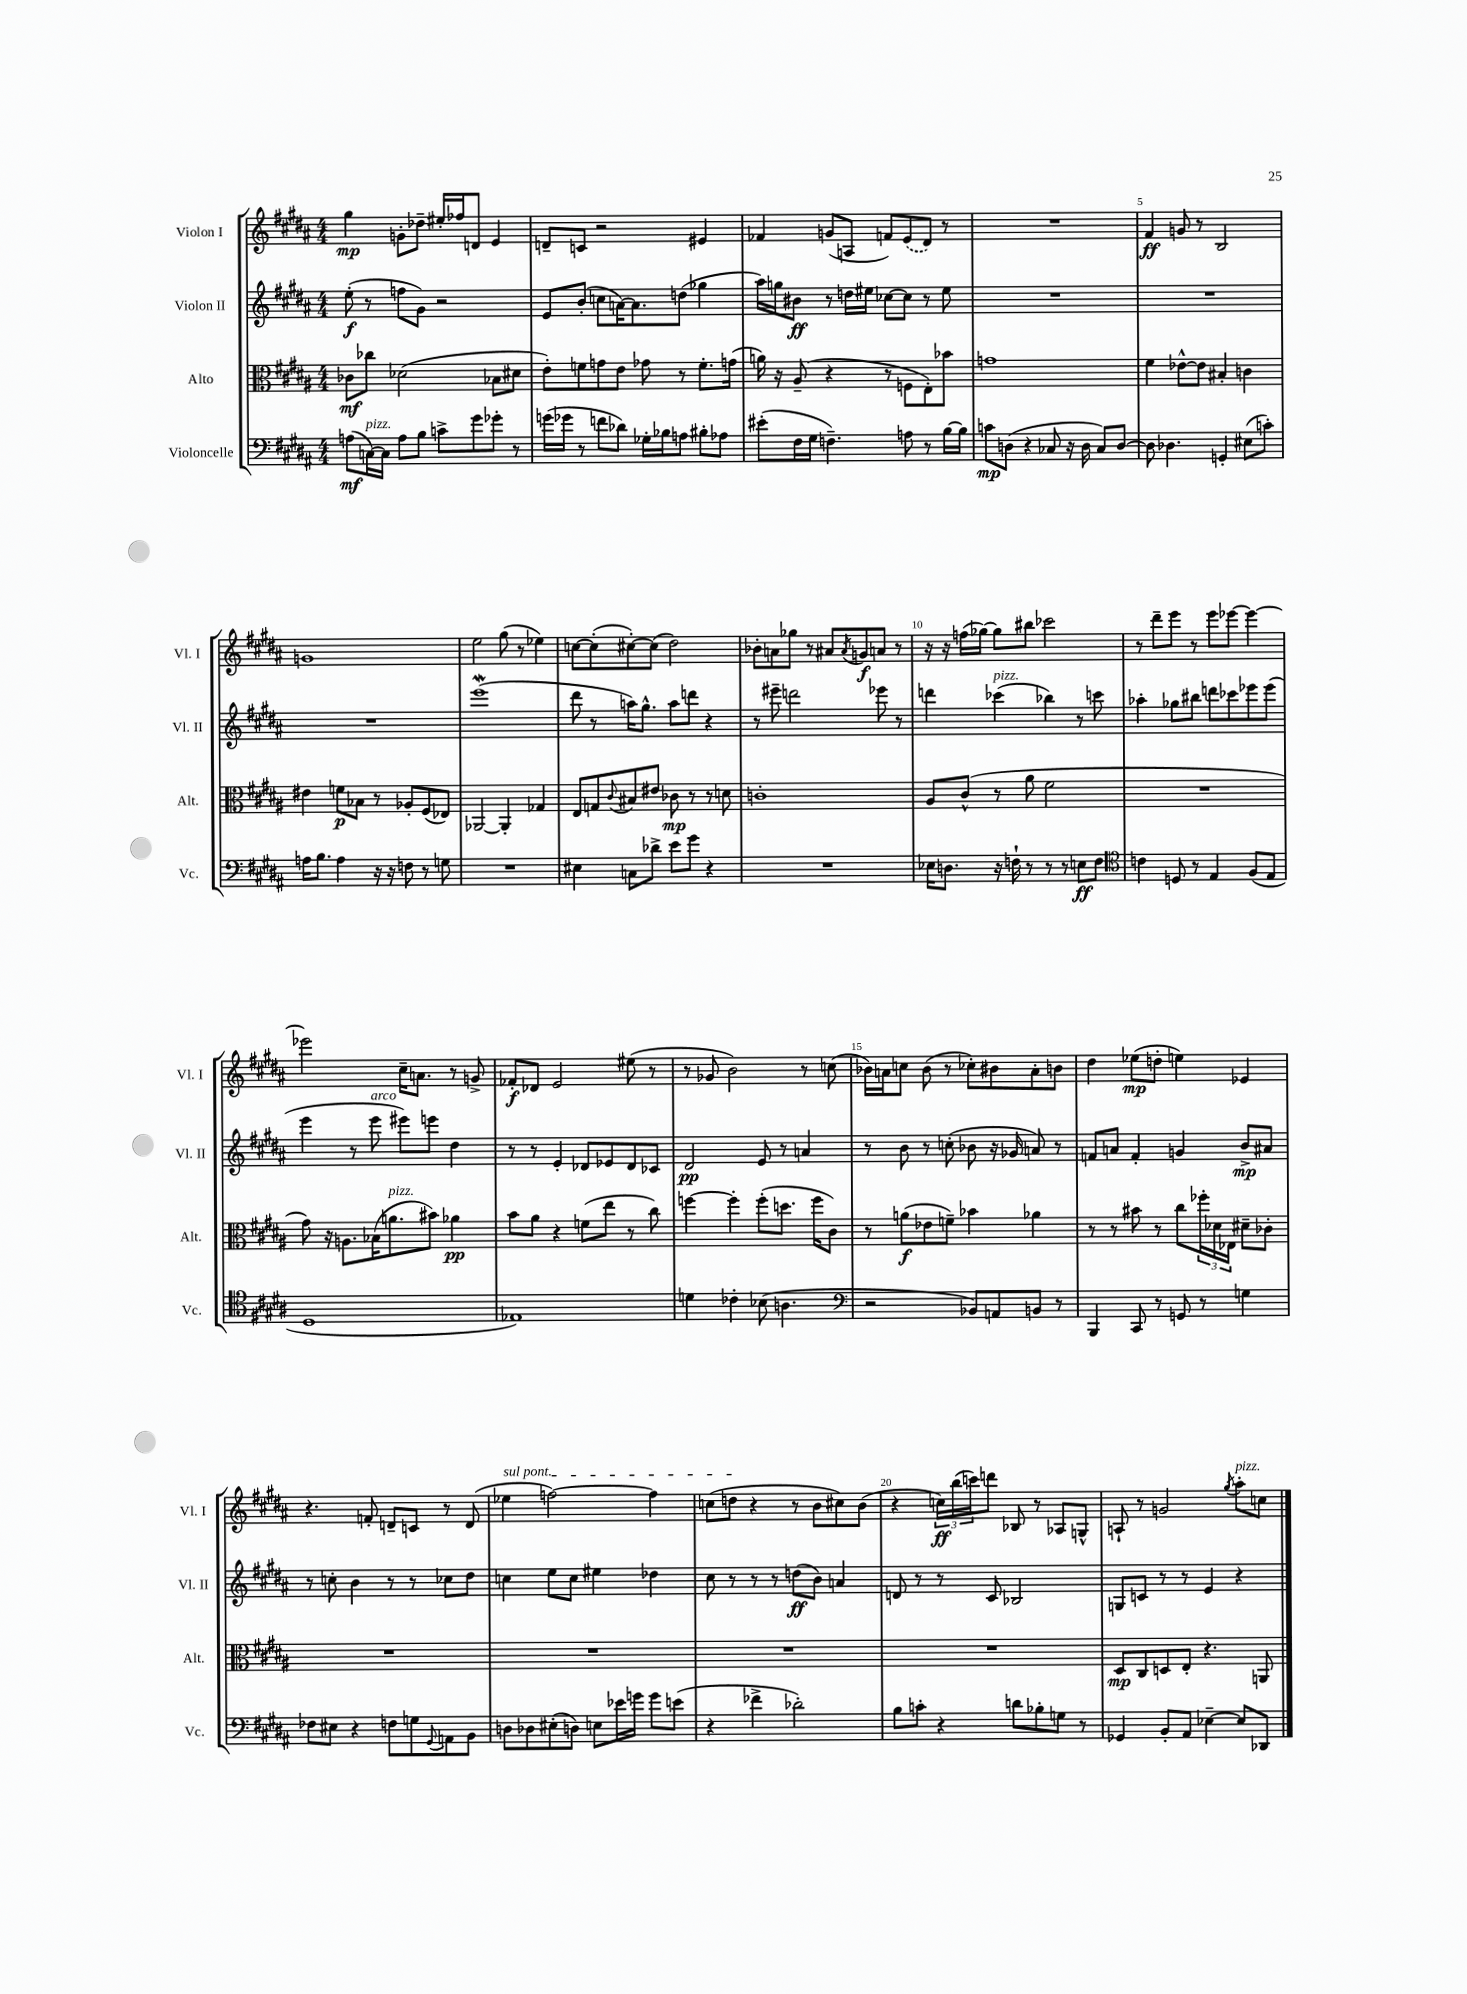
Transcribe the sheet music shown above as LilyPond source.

<<
\new StaffGroup <<
\new Staff = "s0" \with { instrumentName = "Violon I" shortInstrumentName = "Vl. I" } {
    \clef treble \key b \major \numericTimeSignature \time 4/4
    gis''4\mp g'8-. des''8-- eis''16-. fes''16 d'8 e'4 |
    d'8-- c'8 r2 eis'4 |
    fes'4 g'8( a8 f'8) \once \slurDashed e'8( dis'8) r8 |
    R1 |
    fis'4\ff g'8 r8 b2 |
    g'1 |
    e''2 gis''8( r8 ees''4) |
    c''8~ c''8-.( cis''8~-.) cis''8( dis''2) |
    bes'8-. a'8 ges''8 r8 ais'8 \acciaccatura { ais'8 } g'8\f a'8 r8 |
    r16 r16 f''16( ges''16~) ges''8 bis''8 ces'''2 |
    r8 dis'''8-- e'''8 r8 e'''8 ees'''8~ ees'''4~ |
    ees'''2 cis''16-- a'8. r8 g'8-> |
    fes'8-.\f des'8 e'2 eis''8( r8 |
    r8 ges'8 b'2) r8 c''8( |
    bes'16) a'16 c''8 bes'8( r8 ces''8-.) bis'8 a'8-. b'8 |
    dis''4 ees''8\mp( d''8-. e''4) ees'4 |
    r4. f'8-. d'8-- c'8 r8 d'8( |
    \once \override TextSpanner.bound-details.left.text = \markup { \italic "sul pont." } ees''4\startTextSpan f''2~) f''4 |
    c''8( d''8\stopTextSpan r4 r8 b'8 cis''8) b'8( |
    r4 \tuplet 3/2 { c''16\ff) b''16( c'''16) } d'''8 bes8 r8 aes8 g8-^ |
    a8-! r8 g'2 \acciaccatura { gis''8 } ais''8-.^\markup { \italic "pizz." } c''8 \bar "|." |
}
\new Staff = "s1" \with { instrumentName = "Violon II" shortInstrumentName = "Vl. II" } {
    \clef treble \key b \major \numericTimeSignature \time 4/4
    e''8-.\f( r8 f''8 gis'8) r2 |
    e'8 b'8-.( c''8 a'16~) a'8. d''8( ges''4 |
    ais''16) g''16 bis'8\ff r8 d''16 eis''16 ces''8~ ces''8 r8 eis''8 |
    R1 |
    R1 |
    R1 |
    e'''1\mordent( |
    dis'''8 r8 a''16) gis''8.-^ a''8 d'''8 r4 |
    r8 eis'''8-- d'''2 ees'''8 r8 |
    d'''4 ces'''4^\markup { \italic "pizz." }( bes''4) r8 c'''8 |
    aes''4-. ges''8 bis''8 d'''8 ces'''8 ees'''8 ees'''8( |
    e'''4 r8 e'''8^\markup { \italic "arco" } eis'''8) e'''8 dis''4 |
    r8 r8 e'4-. des'8 ees'8 des'8 ces'8 |
    dis'2\pp e'8 r8 a'4 |
    r8 b'8 r8 c''8-.( bes'8 r16 ges'16 a'8) r8 |
    f'8 a'8 f'4-. g'4 b'8->\mp ais'8 |
    r8 c''8-. b'4 r8 r8 ces''8 dis''8 |
    c''4 e''8 c''8 eis''4 des''4 |
    cis''8 r8 r8 r8 d''8\ff( b'8) a'4 |
    d'8 r8 r8 cis'8 bes2 |
    g8 c'8 r8 r8 e'4 r4 \bar "|." |
}
\new Staff = "s2" \with { instrumentName = "Alto" shortInstrumentName = "Alt." } {
    \clef alto \key b \major \numericTimeSignature \time 4/4
    ces'8\mf ces''8 des'2( bes8 dis'8 |
    e'8-.) f'8 g'8 e'8 ges'8 r8 f'8.-. g'16( |
    a'16) r16 ais8--( r4 r8 f8 e8-.) bes'8 |
    g'1 |
    fis'4 ees'8~-^ ees'8 bis4-. c'4 |
    eis'4 f'8\p bes8 r8 aes8-. fis8( ees8) |
    aes,2~ aes,4-. ges4 |
    e8 g8 \appoggiatura { cis'8 } bis8 eis'8 ces'8\mp r8 r8 d'8 |
    c'1-. |
    ais8 cis'8-^( r8 ais'8 fis'2 |
    R1 |
    gis'8) r16 a8. bes16( a'8.^\markup { \italic "pizz." } bis'8) aes'4\pp |
    b'8 ais'8 r4 f'8( e''8 r8 cis''8) |
    f''4~ f''4-. f''8-.( d''8. f''16 cis'8) |
    r8 a'8\f( ees'8 f'8--) bes'4 aes'4 |
    r8 r8 bis'8 r8 cis''8 \tuplet 3/2 { fes''16-. des'16 ees16 } dis'8-- ces'8-. |
    R1 |
    R1 |
    R1 |
    R1 |
    dis8\mp cis8 d8 e8-. r4. a,8 \bar "|." |
}
\new Staff = "s3" \with { instrumentName = "Violoncelle" shortInstrumentName = "Vc." } {
    \clef bass \key b \major \numericTimeSignature \time 4/4
    a8\mf( c16~^\markup { \italic "pizz." }) c16 a8 b8 c'8-> gis'8 ges'8-. r8 |
    g'16( ges'16 r8 f'8 des'8) ges16-. bes16 a8 bis8-. aes8 |
    eis'8-.( fis16 gis16 f4.--) a8 r8 b16~ b16 |
    c'8\mp d8( r4 ces8 r16 d16 ces8) d8~ |
    d8 des4. g,4-. eis8( c'8-.) |
    a16 b8. a4 r16 r16 f8 r8 g8 |
    R1 |
    eis4 c8 des'8-> e'8 gis'8 r4 |
    R1 |
    ees16 d8. r16 f16-! r8 r8 r8 e8\ff f8 |
    \clef tenor c'4 d8 r8 e4 fis8( e8 |
    dis1 |
    ees1) |
    d'4 ces'4-. bes8( a4. |
    \clef bass r2 bes,8) a,8 b,8 r8 |
    b,,4 cis,8 r8 g,8 r8 g4 |
    fes8 eis8 r4 f8 g8 \appoggiatura { gis,8 } a,8 b,8 |
    d8 des8 eis8-.( d8) e8 ees'16 g'16 g'8 e'8( |
    r4 fes'4-> des'2-.) |
    b8 c'8-. r4 d'8 bes8-. g8 r8 |
    ges,4 b,8-. ais,8 ees4~-- ees8 des,8 \bar "|." |
}
>>
>>
\layout { \context { \Score \override BarNumber.break-visibility = ##(#f #t #t) barNumberVisibility = #(every-nth-bar-number-visible 5) } }
